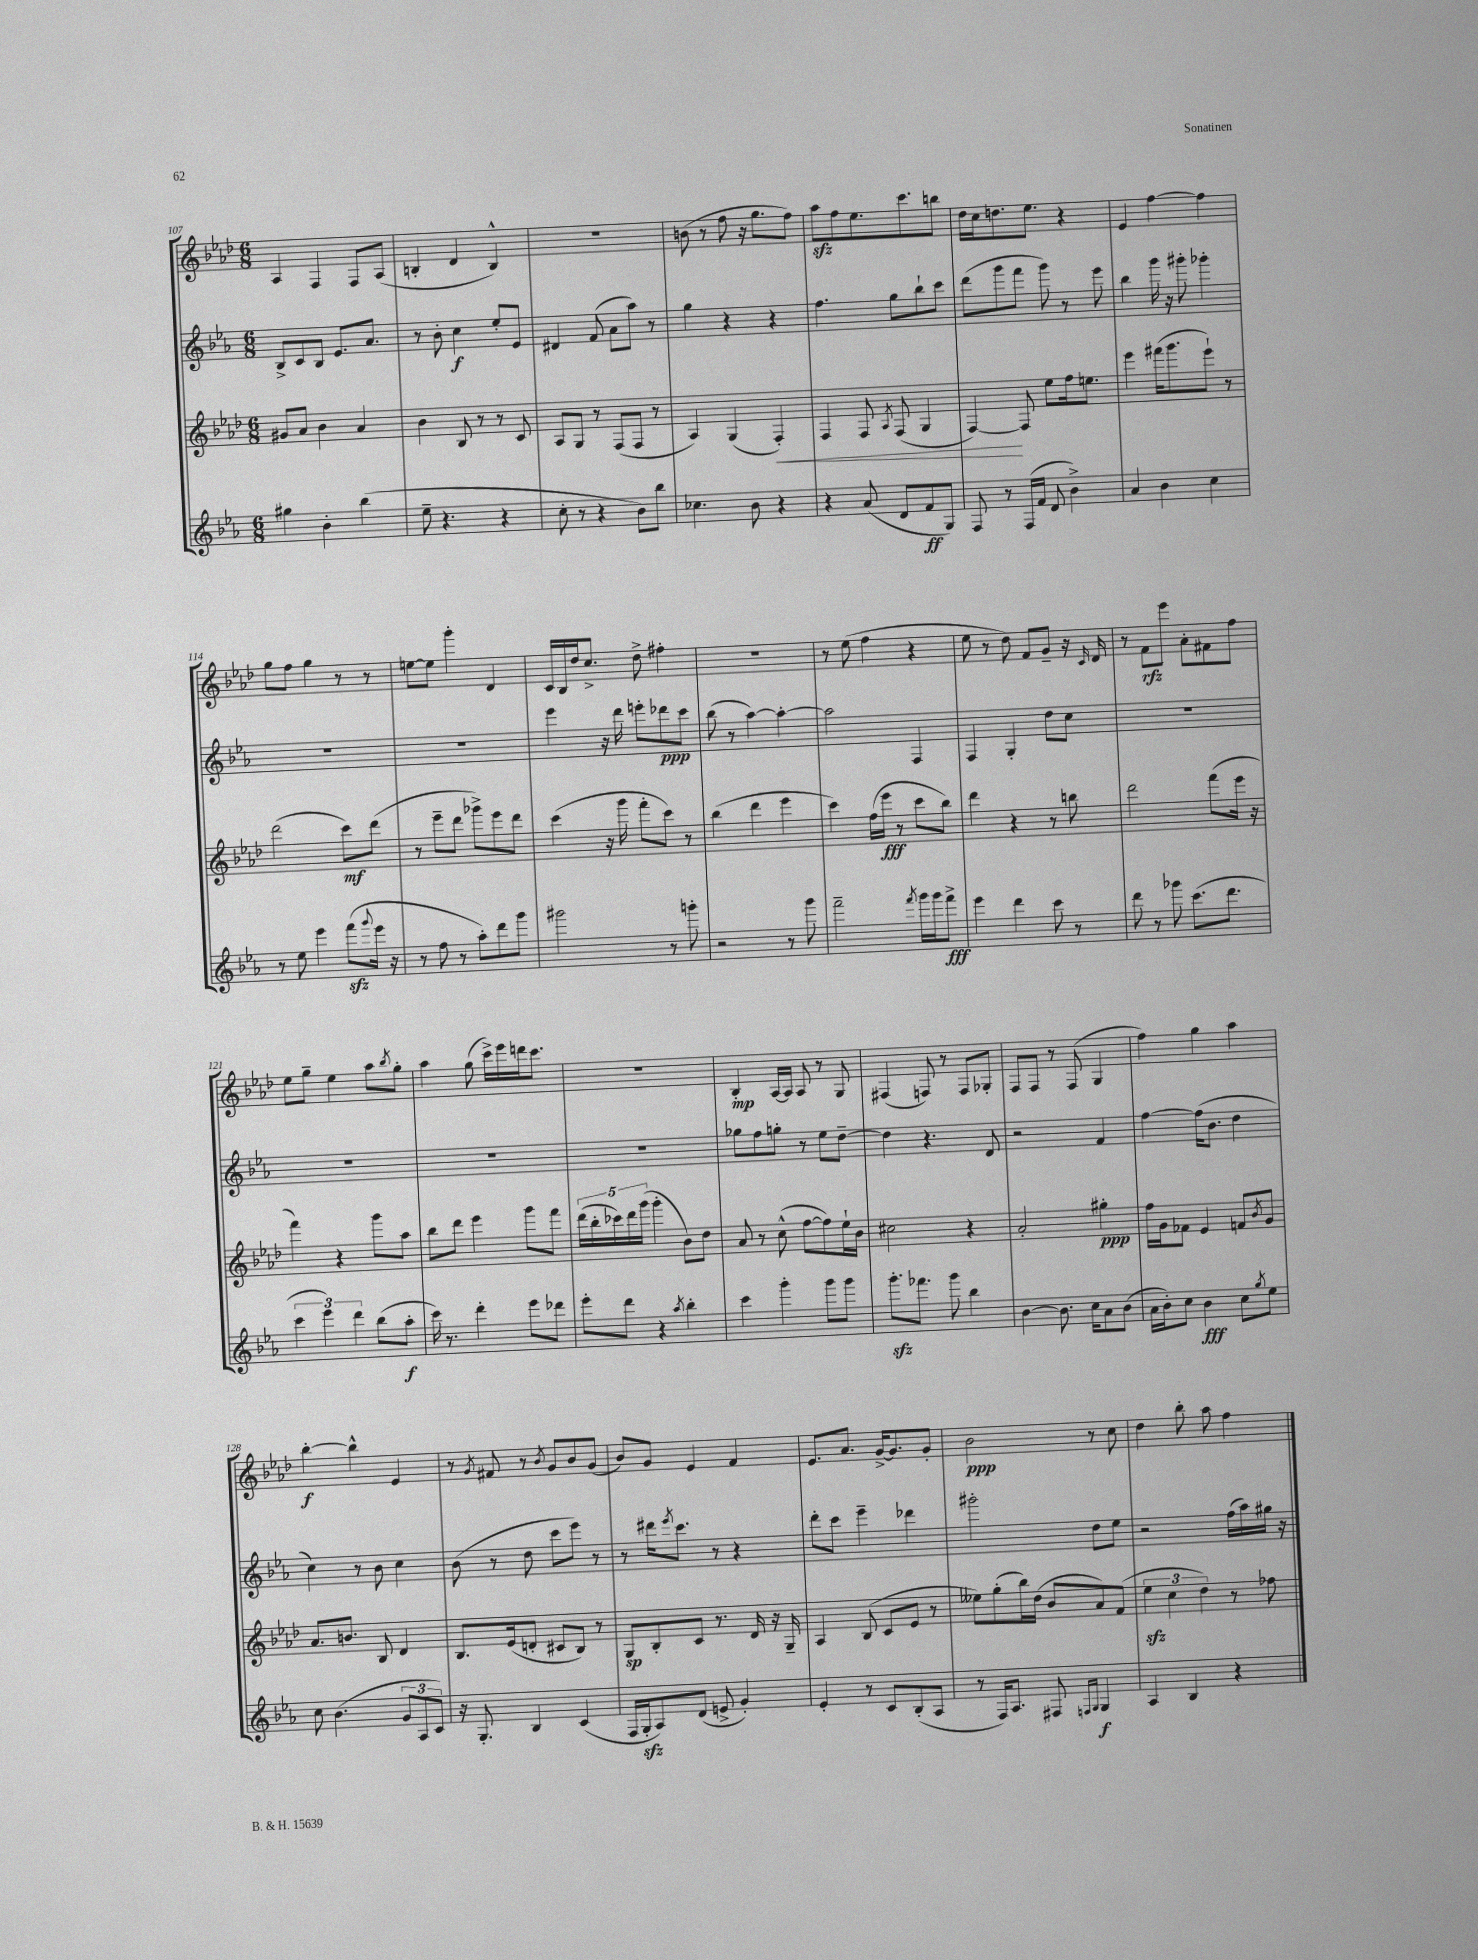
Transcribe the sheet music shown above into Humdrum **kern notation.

**kern	**dynam	**kern	**dynam	**kern	**dynam	**kern	**dynam
*part4	*part4	*part3	*part3	*part2	*part2	*part1	*part1
*staff4	*staff4	*staff3	*staff3	*staff2	*staff2	*staff1	*staff1
*clefG2	*	*clefG2	*	*clefG2	*	*clefG2	*
*k[b-e-a-]	*	*k[b-e-a-d-]	*	*k[b-e-a-]	*	*k[b-e-a-d-]	*
*M6/8	*	*M6/8	*	*M6/8	*	*M6/8	*
=107	=107	=107	=107	=107	=107	=107	=107
4gg#X\	.	8g#X/L	.	8B-^/L	.	4A-/	.
.	.	8a-/J	.	8c/	.	.	.
4b-'\	.	4b-\	.	8B-/J	.	4F/	.
.	.	.	.	8.e-/L	.	.	.
(4bb-\	.	4a-/	.	.	.	8F/L	.
.	.	.	.	8.a-/J	.	.	.
.	.	.	.	.	.	(8A-/J	.
=108	=108	=108	=108	=108	=108	=108	=108
8ee-~\	.	4b-\	.	8r	.	4Bn'/	.
4.r	.	.	.	8b-'\	.	.	.
.	.	8B-/	.	4cc\	f	4d-/	.
.	.	8r	.	.	.	.	.
4r	.	8r	.	8ee-'/L	.	4B^^/)	.
.	.	8c/	.	8e-/J	.	.	.
=109	=109	=109	=109	=109	=109	=109	=109
8cc'\	.	8A-/L	.	4d#X/	.	2.r	.
8r	.	8G/J	.	.	.	.	.
4r	.	8r	.	(8f/	.	.	.
.	.	(8F/L	.	8a-\L	.	.	.
8b-\L)	.	8F/J	.	8aa-\J)	.	.	.
8bb-\J	.	8r	.	8r	.	.	.
=110	=110	=110	=110	=110	=110	=110	=110
4.cc-X\	.	4A-/)	.	4gg\	.	(8bn\	.
.	.	.	.	.	.	8r	.
.	.	(4G/	.	4r	.	8ff\	.
8b-\	.	.	.	.	.	16r	.
.	.	.	.	.	.	8.gg\L	.
!	!	!	!LO:HP:b	!	!	!	!
4r	.	4F'/)	<	4r	.	.	.
.	.	.	.	.	.	8ff\J)	.
=111	=111	=111	=111	=111	=111	=111	=111
4r	.	4F/	.	4.ff\	.	8aa-zz\L	.
.	.	.	.	.	.	8ff\	.
(8a-/	.	8F/	.	.	.	8.ee-\	.
.	.	8qA-/	.	.	.	.	.
8d/L	.	(8F/	.	8gg\L	.	.	.
.	.	.	.	.	.	8.ccc\	.
8f/	ff	4G/	.	8bb-`\	.	.	.
8G/J)	.	.	.	8ccc\J	.	8bbn\J	.
=112	=112	=112	=112	=112	=112	=112	=112
8F/	.	[4F/)	.	(8ddd\L	.	16dd-\LL	.
.	.	.	.	.	.	16cc\J	.
8r	.	.	.	8ggg\	.	8.ddn\	.
(16F/LL	.	8F/]	[	8fff\J	.	.	.
16f/JJ	.	.	.	.	.	8.ee-\J	.
8d/	.	8ee-\L	.	8ggg\)	.	.	.
4b-^\)	.	16ff\k	.	8r	.	4r	.
.	.	8.een\J	.	.	.	.	.
.	.	.	.	8eee-\	.	.	.
=113	=113	=113	=113	=113	=113	=113	=113
4a-/	.	4eee-\	.	4bb-\	.	4e-/	.
4b-\	.	(16fff#X\KL	.	16ggg\	.	[4ff\	.
.	.	8.ggg\	.	16r	.	.	.
.	.	.	.	8ggg#X'\	.	.	.
4cc\	.	8eee-`\J)	.	4ggg-X'\	.	4ff\]	.
.	.	8r	.	.	.	.	.
!!LO:LB:g=z
=114	=114	=114	=114	=114	=114	=114	=114
8r	.	(2ddd-\	.	2.r	.	8gg\L	.
8ee-\	.	.	.	.	.	8ff\J	.
4eee-\	.	.	.	.	.	4gg\	.
(8fffzz\L	.	8ccc\L)	mf	.	.	8r	.
8qqggg/	.	.	.	.	.	.	.
16eee-\Jk	.	(8ddd-\J	.	.	.	8r	.
16r	.	.	.	.	.	.	.
=115	=115	=115	=115	=115	=115	=115	=115
8r	.	8r	.	2.r	.	[8een\L	.
8ff\	.	8eee-~\L	.	.	.	8ee\J]	.
8r	.	8ddd-\J	.	.	.	4ggg'\	.
8aa-'\L)	.	8ggg-X^\L)	.	.	.	.	.
8ddd\	.	8eee-\	.	.	.	4d-/	.
8ggg\J	.	8ddd-\J	.	.	.	.	.
=116	=116	=116	=116	=116	=116	=116	=116
2ggg#X\	.	(4ccc\	.	4eee-\	.	16c/LL	.
.	.	.	.	.	.	16B-/	.
.	.	.	.	.	.	16dd-/J	.
.	.	.	.	.	.	8.cc^/J	.
.	.	16r	.	16r	.	.	.
.	.	16ggg\	.	16ddd\	.	.	.
.	.	8fff'\L	.	8eeen'\L	.	8dd-^\	.
8r	.	8ccc\J)	.	8ddd-X\	ppp	4ff#X'\	.
8gggn'\	.	8r	.	8ccc\J	.	.	.
=117	=117	=117	=117	=117	=117	=117	=117
2r	.	(4bb-\	.	(8bb-\	.	2.r	.
.	.	.	.	8r	.	.	.
.	.	4ddd-\	.	[4aa-\)	.	.	.
8r	.	4eee-\	.	4aa-'\_	.	.	.
8ggg\	.	.	.	.	.	.	.
=118	=118	=118	=118	=118	=118	=118	=118
2fff~\	.	4ccc\)	.	2aa-\]	.	8r	.
.	.	.	.	.	.	(8ee-\	.
.	.	(16ff\LL	.	.	.	4ff\	.
.	.	16eee-\JJ	fff	.	.	.	.
.	.	8r	.	.	.	.	.
8qfff/	.	.	.	.	.	.	.
16ggg\LL	.	8ccc\L	.	4F/	.	4r	.
16ggg\J	.	.	.	.	.	.	.
8fff^\J	fff	8bb-\J)	.	.	.	.	.
=119	=119	=119	=119	=119	=119	=119	=119
4eee-\	.	4ddd-\	.	4F/	.	8ee-\	.
.	.	.	.	.	.	8r	.
4ddd\	.	4r	.	4G'/	.	8dd-\)	.
.	.	.	.	.	.	8f/L	.
8ccc\	.	8r	.	8dd\L	.	8g~/J	.
8r	.	8bbn\	.	8cc\J	.	16r	.
.	.	.	.	.	.	16qqc/	.
.	.	.	.	.	.	16d-/	.
=120	=120	=120	=120	=120	=120	=120	=120
8ddd\	.	2ddd-\	.	2.r	.	8r	.
8r	.	.	.	.	.	8f\L	rfz
8ggg-X\	.	.	.	.	.	8eee-\J	.
(8.ccc\L	.	.	.	.	.	8a-'\L	.
.	.	(8fff\L	.	.	.	8f#X\	.
8.ddd\J	.	.	.	.	.	.	.
.	.	16eee-\Jk	.	.	.	8ff\J	.
.	.	16r	.	.	.	.	.
!!LO:LB:g=z
=121	=121	=121	=121	=121	=121	=121	=121
6ccc\	.	4fff\)	.	2.r	.	8ee-\L	.
.	.	.	.	.	.	8gg~\J	.
6eee-\)	.	.	.	.	.	.	.
.	.	4r	.	.	.	4ee-\	.
6ddd\	.	.	.	.	.	.	.
(8bb-\L	.	8ggg\L	.	.	.	8aa-\L	.
.	.	.	.	.	.	8qbb-/	.
8aa-'\J	f	8aa-\J	.	.	.	8gg'\J	.
=122	=122	=122	=122	=122	=122	=122	=122
16ccc\)	.	8bb-\L	.	2.r	.	4aa-\	.
8.r	.	.	.	.	.	.	.
.	.	8ddd-\J	.	.	.	.	.
4ddd'\	.	4eee-\	.	.	.	(8gg\	.
.	.	.	.	.	.	16ccc^\LL)	.
.	.	.	.	.	.	16eee-\	.
8eee-\L	.	8ggg\L	.	.	.	16dddn\J	.
.	.	.	.	.	.	8.ccc\J	.
8ddd-X\J	.	8fff\J	.	.	.	.	.
=123	=123	=123	=123	=123	=123	=123	=123
8eee-'\L	.	(20ddd-\LL	.	2.r	.	2.r	.
.	.	20bb-'\	.	.	.	.	.
.	.	20ccc-X\)	.	.	.	.	.
8ddd\J	.	.	.	.	.	.	.
.	.	20ddd-\	.	.	.	.	.
.	.	(20ggg\JJ	.	.	.	.	.
4r	.	4ggg'\	.	.	.	.	.
8qaa-/	.	.	.	.	.	.	.
4bb-'\	.	8b-\L)	.	.	.	.	.
.	.	8dd-\J	.	.	.	.	.
=124	=124	=124	=124	=124	=124	=124	=124
4ccc\	.	8a-/	.	8gg-X\L	.	4B-'/	mp
.	.	8r	.	8ff\	.	.	.
4ggg'\	.	(8cc^^\	.	8ggn'\J	.	[16A-/LL	.
.	.	.	.	.	.	16A-/JJ]	.
.	.	[8ff\L	.	8r	.	8A-/	.
8ggg\L	.	8ff\])	.	8ee-\L	.	8r	.
8ggg\J	.	16ee-`\L	.	[8dd~\J	.	8G/	.
.	.	16b-\JJ	.	.	.	.	.
=125	=125	=125	=125	=125	=125	=125	=125
8.gggzz'\L	.	2cc#X\	.	4dd\]	.	(4F#X/	.
8.fff-X\J	.	.	.	.	.	.	.
.	.	.	.	4.r	.	8Fn/)	.
8ggg\	.	.	.	.	.	8r	.
4bb-\	.	4r	.	.	.	8F/L	.
.	.	.	.	8d/	.	8G-X'/J	.
=126	=126	=126	=126	=126	=126	=126	=126
[4b-\	.	2a-'/	.	2r	.	8F/L	.
.	.	.	.	.	.	8F/J	.
8.b-\]	.	.	.	.	.	8r	.
.	.	.	.	.	.	(8F/	.
16cc\KL	.	.	.	.	.	.	.
8a-\	.	4gg#X'\	ppp	4f/	.	4G/	.
(8b-\J	.	.	.	.	.	.	.
=127	=127	=127	=127	=127	=127	=127	=127
16a-\LL	.	16ff\LL	.	[4ff\	.	4ff\)	.
16b-'\J)	.	16g\J	.	.	.	.	.
8cc\J	.	8f-X\J	.	.	.	.	.
4b-\	fff	4e-/	.	(16ff\KL]	.	4gg\	.
.	.	.	.	8.b-\J	.	.	.
8cc\L	.	8fn/L	.	4dd\	.	4aa-\	.
8qgg/	.	8qb-/	.	.	.	.	.
8ee-\J	.	8g/J	.	.	.	.	.
!!LO:LB:g=z
=128	=128	=128	=128	=128	=128	=128	=128
8cc\	.	8.a-/L	.	4cc\)	.	[4bb-'\	f
(4.b-\	.	.	.	.	.	.	.
.	.	8.bn/J	.	.	.	.	.
.	.	.	.	8r	.	4bb-^^\]	.
.	.	8B-/	.	8b-\	.	.	.
12g/L	.	4d-/	.	4cc\	.	4e-/	.
12A-/	.	.	.	.	.	.	.
12c/J)	.	.	.	.	.	.	.
=129	=129	=129	=129	=129	=129	=129	=129
16r	.	8.B-/L	.	(8b-\	.	8r	.
8.G'/	.	.	.	.	.	.	.
.	.	.	.	.	.	8qg/	.
.	.	.	.	8r	.	8f#X/	.
.	.	(16e-/k	.	.	.	.	.
4B-/	.	8dn'/J	.	8dd\	.	8r	.
.	.	.	.	.	.	8qb-/	.
.	.	8c#X/L	.	8ccc\L	.	8g/L	.
(4c/	.	8B-/J)	.	8eee-\J)	.	8b-/	.
.	.	8r	.	8r	.	(8g/J	.
=130	=130	=130	=130	=130	=130	=130	=130
16F/LL	.	8G/L	sp	8r	.	8b-/L)	.
16Gzz'/J	.	.	.	.	.	.	.
8A-/)	.	8B-'/	.	16ddd#X\KL	.	8g/J	.
.	.	.	.	8qeee-/	.	.	.
.	.	.	.	8.ccc\J	.	.	.
(8d/J	.	8c/J	.	.	.	4e-/	.
8en^/	.	8.r	.	8r	.	.	.
4g'/)	.	.	.	4r	.	4f/	.
.	.	16d-/	.	.	.	.	.
.	.	16r	.	.	.	.	.
.	.	16G~/	.	.	.	.	.
=131	=131	=131	=131	=131	=131	=131	=131
4e-'/	.	4A-/	.	8ddd'\L	.	8.e-/L	.
.	.	.	.	8ccc\J	.	.	.
.	.	.	.	.	.	8.a-/J	.
8r	.	(8B-/	.	4eee-~\	.	.	.
8c/L	.	8c/L	.	.	.	[16g^/KL	.
.	.	.	.	.	.	8.g/]	.
(8B-'/	.	8e-/J	.	4ddd-X\	.	.	.
8A-/J	.	8r	.	.	.	8g'/J	.
=132	=132	=132	=132	=132	=132	=132	=132
8r	.	8ee--X\L)	.	2ggg#X'\	.	2b-\	ppp
16F/KL)	.	(8gg'\	.	.	.	.	.
8.A-/J	.	.	.	.	.	.	.
.	.	16bb-\L)	.	.	.	.	.
.	.	(16dd-\JJ	.	.	.	.	.
8F#X/	.	8b-/L	.	.	.	.	.
16qqFn/LL	.	.	.	.	.	.	.
16qqG/JJ	.	.	.	.	.	.	.
4G/	f	8a-/)	.	8dd\L	.	8r	.
.	.	(8f/J	.	8ee-\J	.	8cc\	.
=133	=133	=133	=133	=133	=133	=133	=133
4A-/	.	6ee-zz\	.	2r	.	4dd-\	.
.	.	6cc\	.	.	.	.	.
4B-/	.	.	.	.	.	8bb-'\	.
.	.	6dd-\)	.	.	.	.	.
.	.	.	.	.	.	8aa-\	.
4r	.	8r	.	(16ff\LL	.	4ff\	.
.	.	.	.	16aa-\)	.	.	.
.	.	8ff-X\	.	16gg#X\JJ	.	.	.
.	.	.	.	16r	.	.	.
==	==	==	==	==	==	==	==
*-	*-	*-	*-	*-	*-	*-	*-
